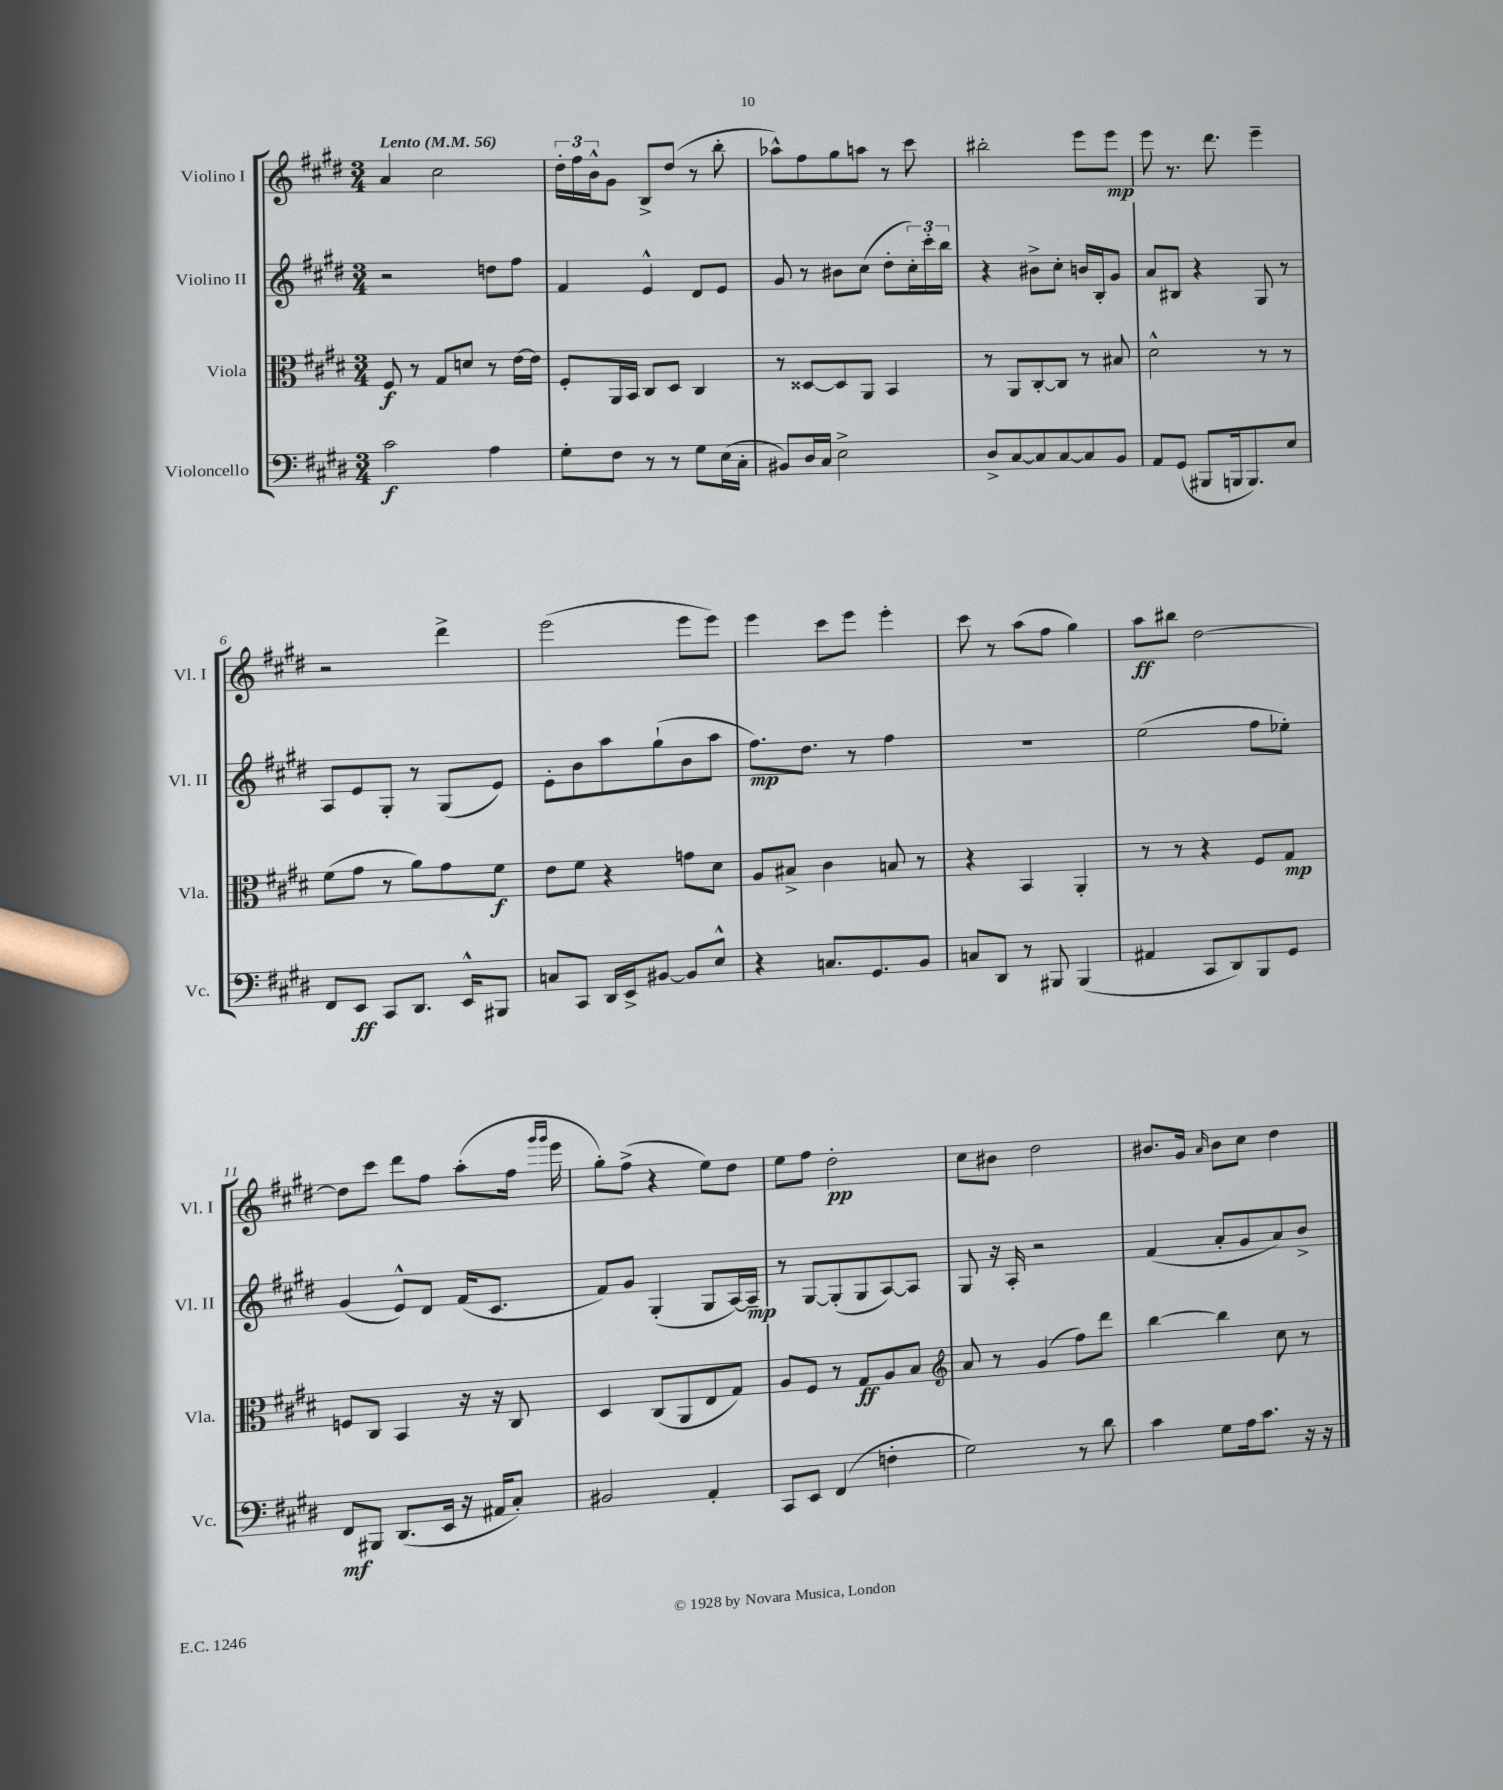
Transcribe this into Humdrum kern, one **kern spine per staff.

**kern	**kern	**kern	**kern
*staff4	*staff3	*staff2	*staff1
*clefF4	*clefC3	*clefG2	*clefG2
*k[f#c#g#d#]	*k[f#c#g#d#]	*k[f#c#g#d#]	*k[f#c#g#d#]
*M3/4	*M3/4	*M3/4	*M3/4
*MM56	*MM56	*MM56	*MM56
2c#	8F#	2r	4a
.	8r	.	.
.	8G#	.	2cc#
.	8d	.	.
4A	8r	8dd	.
.	[16e	8ff#	.
.	16e]	.	.
=	=	=	=
8G#'	8F#'	4f#	24dd#'
.	.	.	24ff#
.	.	.	24b^^
8F#	16AA	.	8g#
.	16BB	.	.
8r	8C#	4e^^	8B^
8r	8D#	.	(8dd#
8G#	4C#	8d#	8r
(16E	.	8e	8bb'
16C#'	.	.	.
=	=	=	=
8BB#)	8r	8g#	8aa-^^)
16D#	[8D##	8r	8ff#
16C#	.	.	.
2E^	8D##]	8b#	8gg#
.	8AA	(8cc#	8aa
.	4BB	8dd#'	8r
.	.	24cc#')	8ccc#
.	.	24ccc#'	.
.	.	24bb	.
=	=	=	=
8D#^	8r	4r	2bb#'
[8C#	8AA	.	.
8C#]	[8C#'	8b#^	.
[8C#	8C#]	8cc#'	.
8C#]	8r	16b	8eee
.	.	16B'	.
8BB	8B#	8g#	8eee
=	=	=	=
8AA	2d#^^	8a	8eee
(8GG#	.	8B#	8.r
8BBB#	.	4r	.
.	.	.	8.ddd#
16BBB	.	.	.
8.BBB)	.	.	.
.	8r	8G#	4eee~
8E	8r	8r	.
=	=	=	=
8FF#	(8f#	8A	2r
8EE	8g#	8e	.
8CC#	8r	8G#'	.
8.DD#	8a)	8r	.
.	8g#	(8G#	4ddd#^
16EE^^	.	.	.
8BBB#	8f#	8e)	.
=	=	=	=
8C	8e	8e'	(2eee
8CC#	8f#	8b	.
16DD#	4r	8aa	.
16EE^	.	.	.
[8BB#	.	(8gg#`	.
8BB#]	8g	8b	8eee
8E^^	8d#	8aa	8eee)
=	=	=	=
4r	8A	8.ff#)	4eee
.	8B#^	.	.
.	.	8.dd#	.
8.C	4c#	.	8ccc#
.	.	8r	8eee
8.GG#	.	.	.
.	8B	4ff#	4eee'
8BB	8r	.	.
=	=	=	=
8C	4r	2.r	8ccc#
8DD#	.	.	8r
8r	4BB	.	(8aa
8BBB#	.	.	8ff#
(4BBB#	4AA'	.	4gg#)
=	=	=	=
4AA#	8r	(2ee	8aa
.	8r	.	8bb#
8CC#	4r	.	[2dd#
8DD#)	.	.	.
8BBB	8F#	8ff#	.
8GG#	8G#	8ee-')	.
=	=	=	=
8FF#	8F	(4g#	8dd#]
8BBB#	8C#	.	8ccc#
(8.DD#	4BB	8e^^)	8ddd#
.	.	8d#	8ff#
16EE	.	.	.
16r	16r	(16f#	(8aa'
16AA#	16r	8.c#	.
8C#')	8C#	.	16ff#
.	.	.	16qqggg#
.	.	.	16qqggg#
.	.	.	16eee
=	=	=	=
2BB#	4D#	8f#)	8gg#')
.	.	8g#	(8ff#^
.	(8C#	(4G#'	4r
.	8AA	.	.
4AA'	8E	8G#	8ee)
.	8G#)	[16A)	8dd#
.	.	16A~]	.
=	=	=	=
8CC#	8A	8r	8ee
8EE	8F#	[8G#	8ff#
(4FF#	8r	(8G#']	2dd#'
.	8G#	8G#	.
4F'	8A	[8A)	.
.	8B	8A]	.
=	=	=	=
*	*clefG2	*	*
2G#)	8a	8G#	8cc#
.	8r	16r	8b#
.	.	16A'	.
.	(4g#	2r	2dd#
8r	8ff#)	.	.
8d#	8ddd#	.	.
=	=	=	=
4c#	[4bb	(4f#	8.b#
.	.	.	16g#
.	.	.	16qqa
8G#	4bb]	8a'	8b#
16A	.	8g#	8cc#
8.c#	.	.	.
.	8cc#	8a)	4dd#
16r	8r	8b^	.
16r	.	.	.
==	==	==	==
*-	*-	*-	*-
